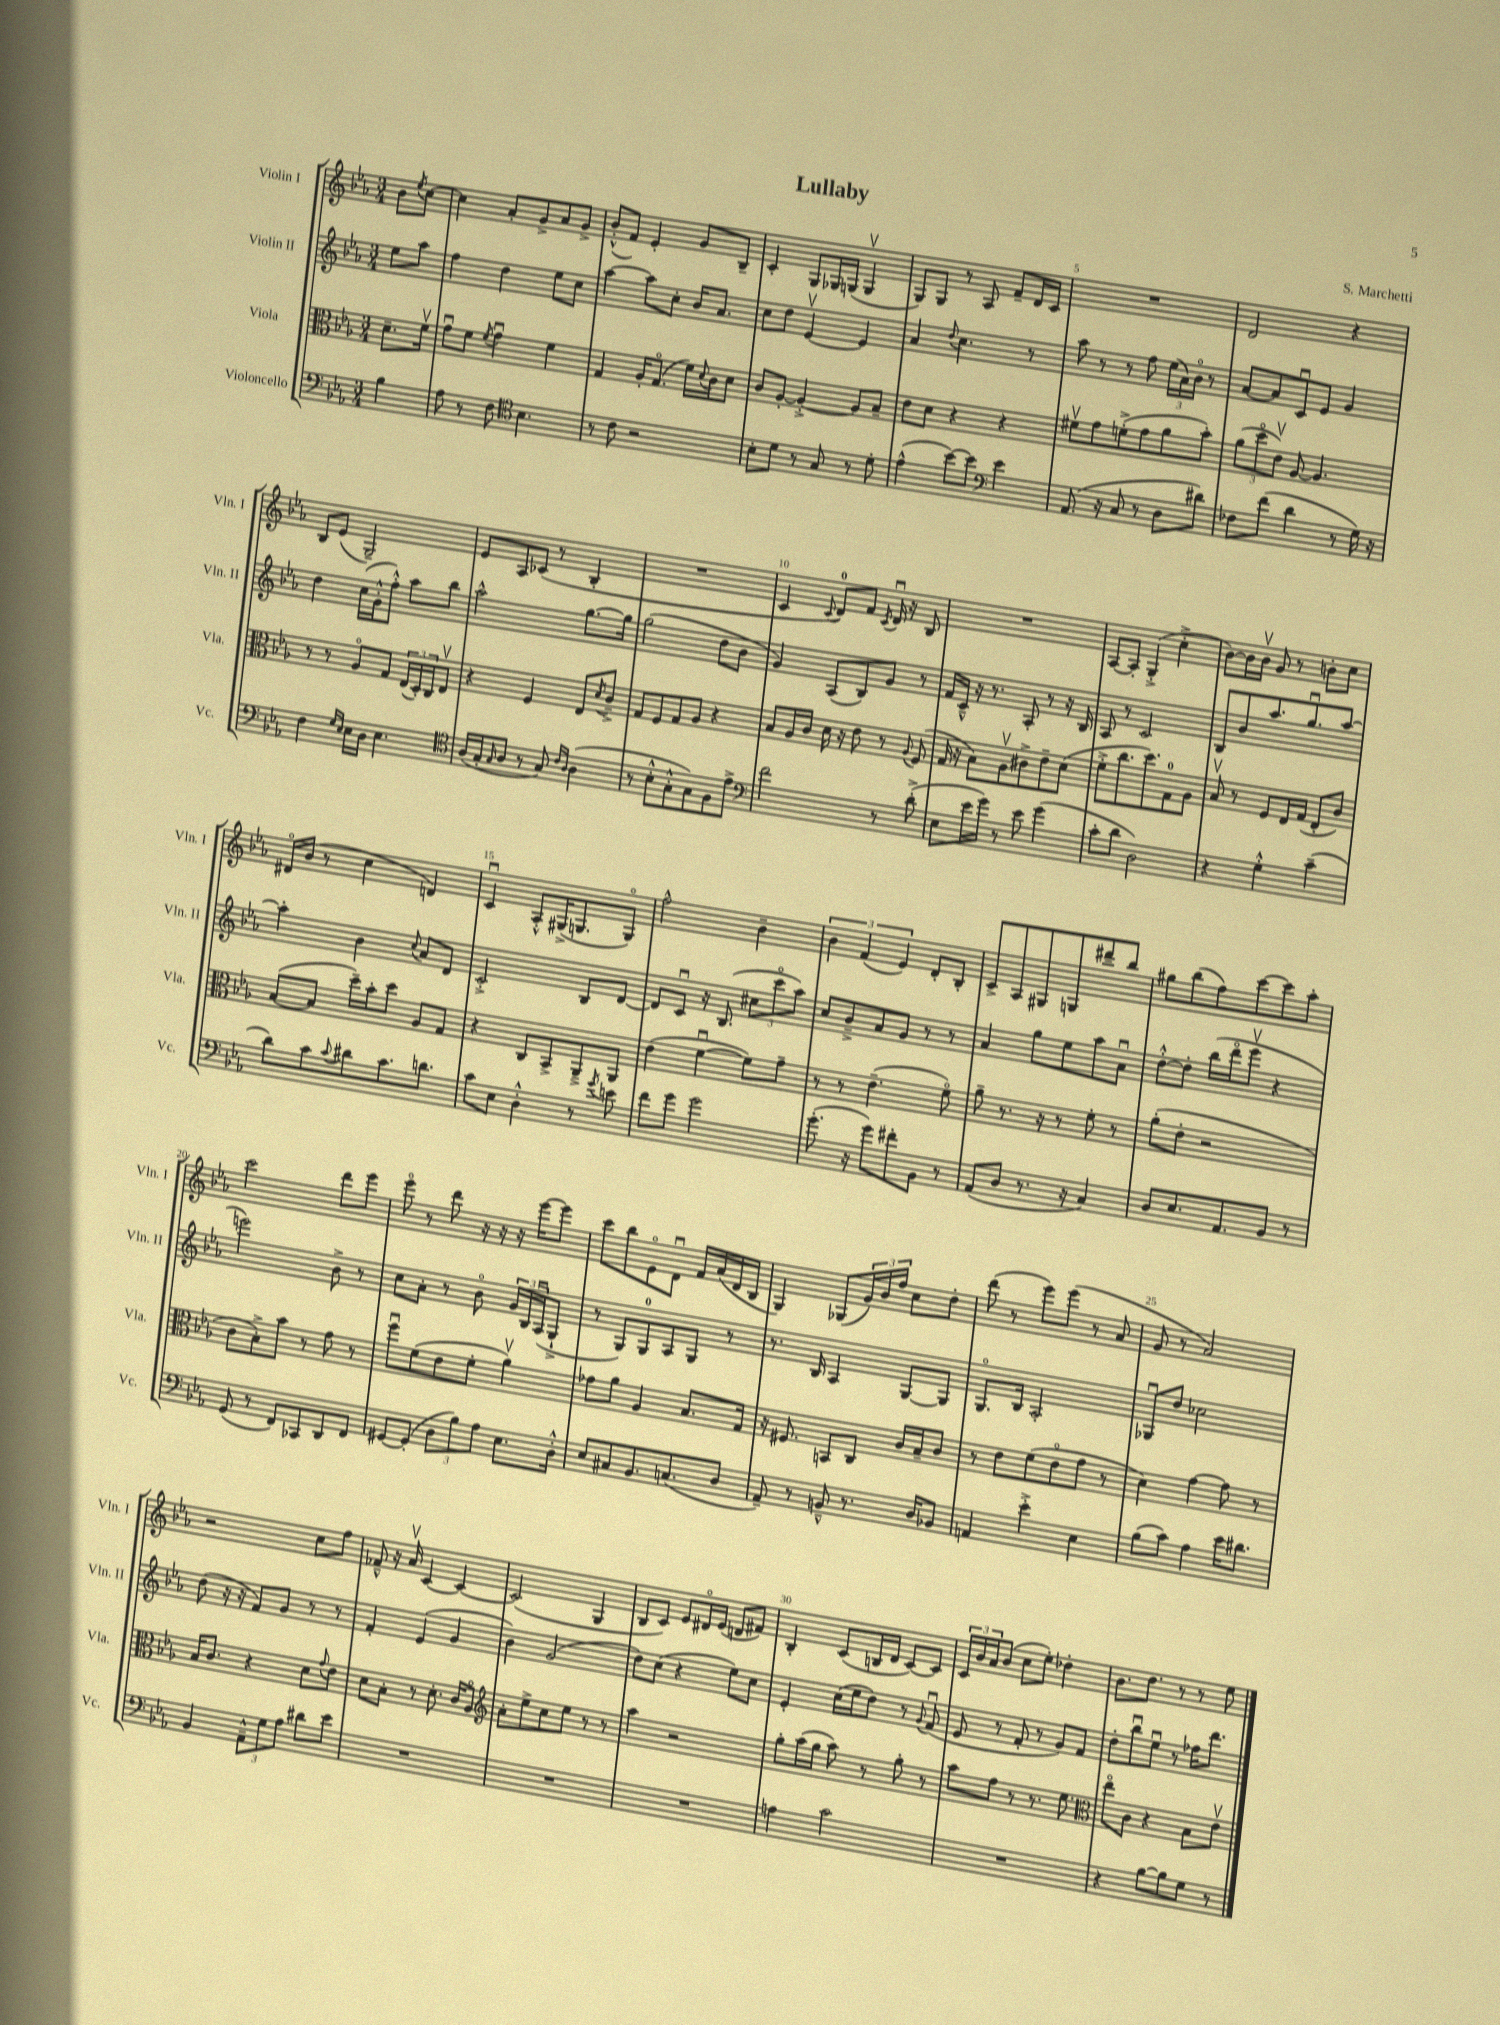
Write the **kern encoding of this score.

**kern	**kern	**kern	**kern
*staff4	*staff3	*staff2	*staff1
*clefF4	*clefC3	*clefG2	*clefG2
*k[b-e-a-]	*k[b-e-a-]	*k[b-e-a-]	*k[b-e-a-]
*M3/4	*M3/4	*M3/4	*M3/4
4B-\	8.d~\L	8ee-\L	8b-\L
.	.	.	8qee-/
.	.	8aa-\J	[8cc\J
.	16fv\Jk	.	.
=	=	=	=
8A-\	8gu\L	4ff\	4cc\]
8r	8f\J	.	.
.	8qf/	.	.
8F\	4gu\	4dd\	8a-'/L
*clefC4	*	*	*
4.B-\	.	.	8g^/
.	4f\	8ee-\L	8a-/
.	.	8cc\J	8g^/J
=	=	=	=
8r	4G/	[4aa-\	(8b-'^^/L
8c\	.	.	8f/J)
2r	16A-'/LK	8aa-\]L	4e-'/
.	(8.Go/J	.	.
.	.	8cc'\J	.
.	16f\LL)	16b-/LK	8g/L
.	8qqd/	.	.
.	16c\J	8.a-/J	.
.	8d\J	.	8B-~/J
=	=	=	=
8B-'\L	8c/L	8cc\L	4c'/
8d\J	[8A-'/J	8dd\J	.
8r	4A-'^/_	[4e-v/	8G/L
8G/	.	.	16G-/L
.	.	.	(16G/JJ
8r	8A-/]L	4e-/]	4Gv/
8d'\	8B-~/J	.	.
=	=	=	=
(4e-^^\	8e-\L	4a-/	8G/L)
.	8d\J	.	8G/J
.	.	8qqdd/	.
[8b-\L)	4r	4.cc\	8r
8b-\]J	.	.	8A-/
*clefF4	*	*	*
4e-\	4r	.	8f~/L
.	.	8r	16d/L
.	.	.	16c/JJ
=	=	=	=
(8.AA-/	8f#v\L	8aa-\	2.r
.	8g\	8r	.
16r	.	.	.
8C/	(8f'^\	8r	.
8r	8g\	8ff\	.
8D\L	8a-\	(24ee-\LL	.
.	.	24a-\)	.
.	.	24b-o\JJ	.
8d#\J)	8b-'\J)	8r	.
=	=	=	=
8F-\L	(12a-\L	[8a-/L	2d/
.	12ddo\	.	.
(8f\J	.	8a-/]	.
.	12e-v\J)	.	.
4d\	[8A-/	8cu/	.
.	4.A-/]	8e-/J	.
8r	.	4g/	4r
16G\)	.	.	.
16r	.	.	.
=	=	=	=
4F\	8r	4dd\	8B-/L
.	8r	.	(8e-/J
16qqG/LL	.	.	.
16qqE-/JJ	.	.	.
16E-\LL	8A-o/L	(16cc\LL	2G~/)
16D\JJ	.	16g'^^\J	.
4.E-\	8G/J	8ff'^^\J)	.
.	(24E-/LL	8aa-\L	.
.	24D'/)	.	.
.	24C/J	.	.
.	8E-v/J	8bb-\J	.
=	=	=	=
*clefC4	*	*	*
(16A-/LL	4r	2aa-^^\	8e-/L
16G'/J	.	.	.
16qqG/	.	.	.
8A-/J	.	.	8A-/
8r	4F/	.	(8c-/J
8G/)	.	.	8r
16qqc/LL	.	.	.
16qqA-/JJ	.	.	.
(4A-\	8E-/L	[8.gg\L	4B-'/
.	8qd/	.	.
.	8c~^/J	.	.
.	.	16gg\]Jk	.
=	=	=	=
8r	8G/L	(2gg\	2.r
8B-'^^\L	8F/	.	.
8G'^^\	8G/	.	.
8G\)	8A-/J	.	.
8F\	4r	8dd\L	.
8e-^\J	.	8b-\J	.
=	=	=	=
*clefF4	*	*	*
2f\	8B-/L	4g/)	4c/
.	16A-/L	.	.
.	16c/JJ	.	.
.	.	.	8qqc/
.	16d\	(8A-/L	8d/L)
.	16r	.	.
.	8e-\	8B-/)	8f/J
.	.	.	8qc/
8r	8r	8g/J	16du/
.	.	.	16r
.	8qqA-/	.	.
(8d'^\	(8F/	8r	8B-/
=	=	=	=
8E-\L	16G/	16f/LL	2.r
.	16r	16c~^^/JJ	.
16e-\L	8B-\L)	16r	.
16g\JJ)	.	8.r	.
8r	8A-v\	.	.
8e-\	8c#^\	8A-'/	.
(4g\	8e-~\	8r	.
.	(8d\J	16r	.
.	.	16B-/	.
=	=	=	=
8c'\L	8f'^\L	8A-/	[8A-/L
8d\J	8.cc\	8r	8A-'/]J
2D\)	.	2c/	(4G'^/
.	8.dd\)	.	.
.	8G\	.	4cc'^\
.	8A-\J	.	.
=	=	=	=
4r	8B-v/	8B-/L	[8b-\L)
.	8r	8b-/	16b-\]L
.	.	.	16b-v\JJ
4G'^^\	8F/L	8.aa-/	8g/
.	16E-/L	.	8r
.	(16G/JJ	8.ggu/	.
(4c~\	8E-'/L	.	8b'\L
.	8c/J)	[8aa-/J	8cc\J
=	=	=	=
8d\L)	([8B-/L	4aa-'\]	16d#o/LL
.	.	.	(16b-/JJ
8c\	8B-/]J	.	8r
8qqc/	.	.	.
8d#\	16dd~\LL)	4b-\	4cc\
.	16b-'\J	.	.
8.c\	8dd\J	.	.
.	.	8qqcc/	.
.	8A-/L	8a-/L	4d/)
8.d\J	.	.	.
.	8G/J	8d/J	.
=	=	=	=
8c\L	4r	2c'^/	4cu/
8E-\J	.	.	.
4D'^^\	8C/L	.	8A-'^^/L
.	8BB-^/	.	(16G#^/K
.	.	.	8.G/
8r	8AA-~^/	8B-/L	.
8qg/	.	.	.
8e\	8AA-/J	[8d/J	8Go/J)
=	=	=	=
8f\L	(4e-\	8d/]L	2ff^^\
8g\J	.	8cu/J	.
2g\	[4fu\	16r	.
.	.	(8.B-/	.
.	8f\]L)	12cc#\L	4b-~\
.	.	12ccco\	.
.	8g~\J	.	.
.	.	12aa-\J)	.
=	=	=	=
(8.g'\	8r	8cc/L	6b-\
.	8r	8b-~^/	.
.	.	.	(6f/
16r	.	.	.
8g\L)	(4.e-~\	8a-/	.
.	.	.	6e-/)
8f#'\	.	8g/J	.
8BB-\J	.	8r	8d'/L
8r	8fo\)	8r	8B-'/J
=	=	=	=
(8AA-/L	8a-~\	4a-/	8c^/L
8D/J	8.r	.	8A-/
8.r	.	8gg\L	8G#/
.	16r	.	.
.	8r	8ee-\	8G/
16r	.	.	.
4C/)	8f'\	8aa-\	8ddd#~/
.	8r	8a-u\J	8bb-/J
=	=	=	=
8D/L	(8a-'\L	[8dd'^^\L	8gg#\L
8.E-/	8e-'\J	8dd'\]J	(8bb-\
.	2r	(16bb-\LL	8ff\)
8.AA-/	.	16dddo\J	.
.	.	8eee-v\J	[8ccc\
8BB-/J	.	4r	8ccc\]
8r	.	.	8aa-'\J
=	=	=	=
(8GG/	8c\L	2eee\)	2ccc\
8r	8B-'^\)	.	.
8FF/L)	8b-\J	.	.
8CC-/	8r	.	.
8DD/	8g\	8b-^\	8ddd\L
8FF/J	8r	8r	8eee-\J
=	=	=	=
[8GG#/L	8ffu\L	8cc\L	8eee-o\
(8GG#'/]J	(8f\	8a-'\J	8r
12D\L	8e-\	8r	8ddd\
12B-\)	.	.	.
.	8f'\J	8b-o\	16r
12A-\J	.	.	.
.	.	.	16r
8.E-\L	4a-v\)	24g/LL	16r
.	.	24B-/	.
.	.	.	[16eee-\LK
.	.	(24A-u/J	.
.	.	8G`^/J	8eee-\]J
16D'^^\Jk	.	.	.
=	=	=	=
8E-/L	8g-\L	8r	8ccc\L
8C#/	8a-\J	8G/L)	8bb-\
8.BB-/	4A-/	8G/	8e-o\
.	.	8A-/	8du\J
(8.C/	.	.	.
.	8.B-/L	8G/J	16f/LL
.	.	.	(16a-/
8D/J	.	8r	16d/
.	16G/Jk	.	16B-/JJ
=	=	=	=
8AA-~/)	16r	8.r	4G/)
.	8.F#/	.	.
8r	.	.	.
.	.	16B-/	.
8BB~^^/	8BB/L	4A-/	(8G-/L
8.r	8C/J	.	24g/L)
.	.	.	24b-/
.	.	.	24ff/JJ
.	16c/LL	[8G/L	8cc\L
16D/LK	16B-~/J	.	.
8BB-/J	8c/J	8G/]J	8dd'\J
=	=	=	=
4AA/	8r	8.Go/L	(8ddd\
.	8e-\L	.	8r
.	.	16B-/Jk	.
4e-'^\	(8f\	2A-'/	8eee-\L)
.	8e-o\	.	(8eee-\J
4E-\	8g\J	.	8r
.	8r	.	8a-/
=	=	=	=
(8B-\L	4d\)	8G-u/L	8g/
8c\J)	.	8dd/J	8r
4A-\	[4g\	2cc-\	2a-/)
16e-\LK	8g\]	.	.
8.d#\J	.	.	.
.	8r	.	.
=	=	=	=
4BB-/	16B-/LK	(8dd\	2r
.	8.c/J	.	.
.	.	16r	.
.	.	16r	.
12AA-~^^\L	4r	8f/L)	.
12G\	.	.	.
.	.	8g/J	.
12A-\J	.	.	.
8d#\L	8d\L	8r	8cc\L
.	8qqg/	.	.
8e-\J	8e-\J	8r	8ff\J
=	=	=	=
2.r	8d\L	4f'/	8f-~^^/
.	8B-'\J	.	16r
.	.	.	16a-v/
.	8r	(4e-/	[4c/
.	8.d'\	.	.
.	.	4g/	4c/_
.	16c/LK	.	.
.	8A-o/J	.	.
=	=	=	=
*	*clefG2	*	*
2.r	8a-'\L	4b-\)	(2c/]
.	8ee-^\	.	.
.	8cc\	(2g/	.
.	8ee-\J	.	.
.	8r	.	4G/
.	8r	.	.
=	=	=	=
2.r	4aa-\	8dd\L)	8B-/L
.	.	(8cc\J	8c/J)
.	2r	4r	8e-/L
.	.	.	16d#o/L
.	.	.	(16e-/JJ
.	.	8ee-\L)	8d/L
.	.	8cc\J	8f#/J)
=	=	=	=
4A\	8gg'\L	4e-'/	4B-'/
.	(16aa-\L	.	.
.	16gg\JJ	.	.
2c\	8aa-\)	(16cc\LL	(8c/L
.	.	16ee-\J	.
.	8r	8dd\J)	16B/L
.	.	.	16d/JJ
.	8gg'\	8r	[8c/L)
.	.	8qqg/	.
.	8r	(8fu/	8c/]J
=	=	=	=
2.r	8aa-\L	8e-/	24c/LL
.	.	.	24b-/
.	.	.	24a-/J
.	8ff\J	8r	(8b-/J
.	8r	8f'/	8cc\L
.	8.r	8r	8ee-'\J)
.	.	8g/L)	4dd-'\
.	8.ee-\	.	.
.	.	8f/J	.
=	=	=	=
*	*clefC3	*	*
4r	8ee-o\L	8dd'\L	8.b-\L
.	8c\J	8bb-u\	.
.	.	.	8.dd\J
[8B-\L	4r	8ee-u\J	.
8B-\]	.	8r	8r
8G\J	8B-\L	16ff-\LK	8r
.	.	8.ddd\J	.
8r	8e-v\J	.	8ee-\
==	==	==	==
*-	*-	*-	*-
